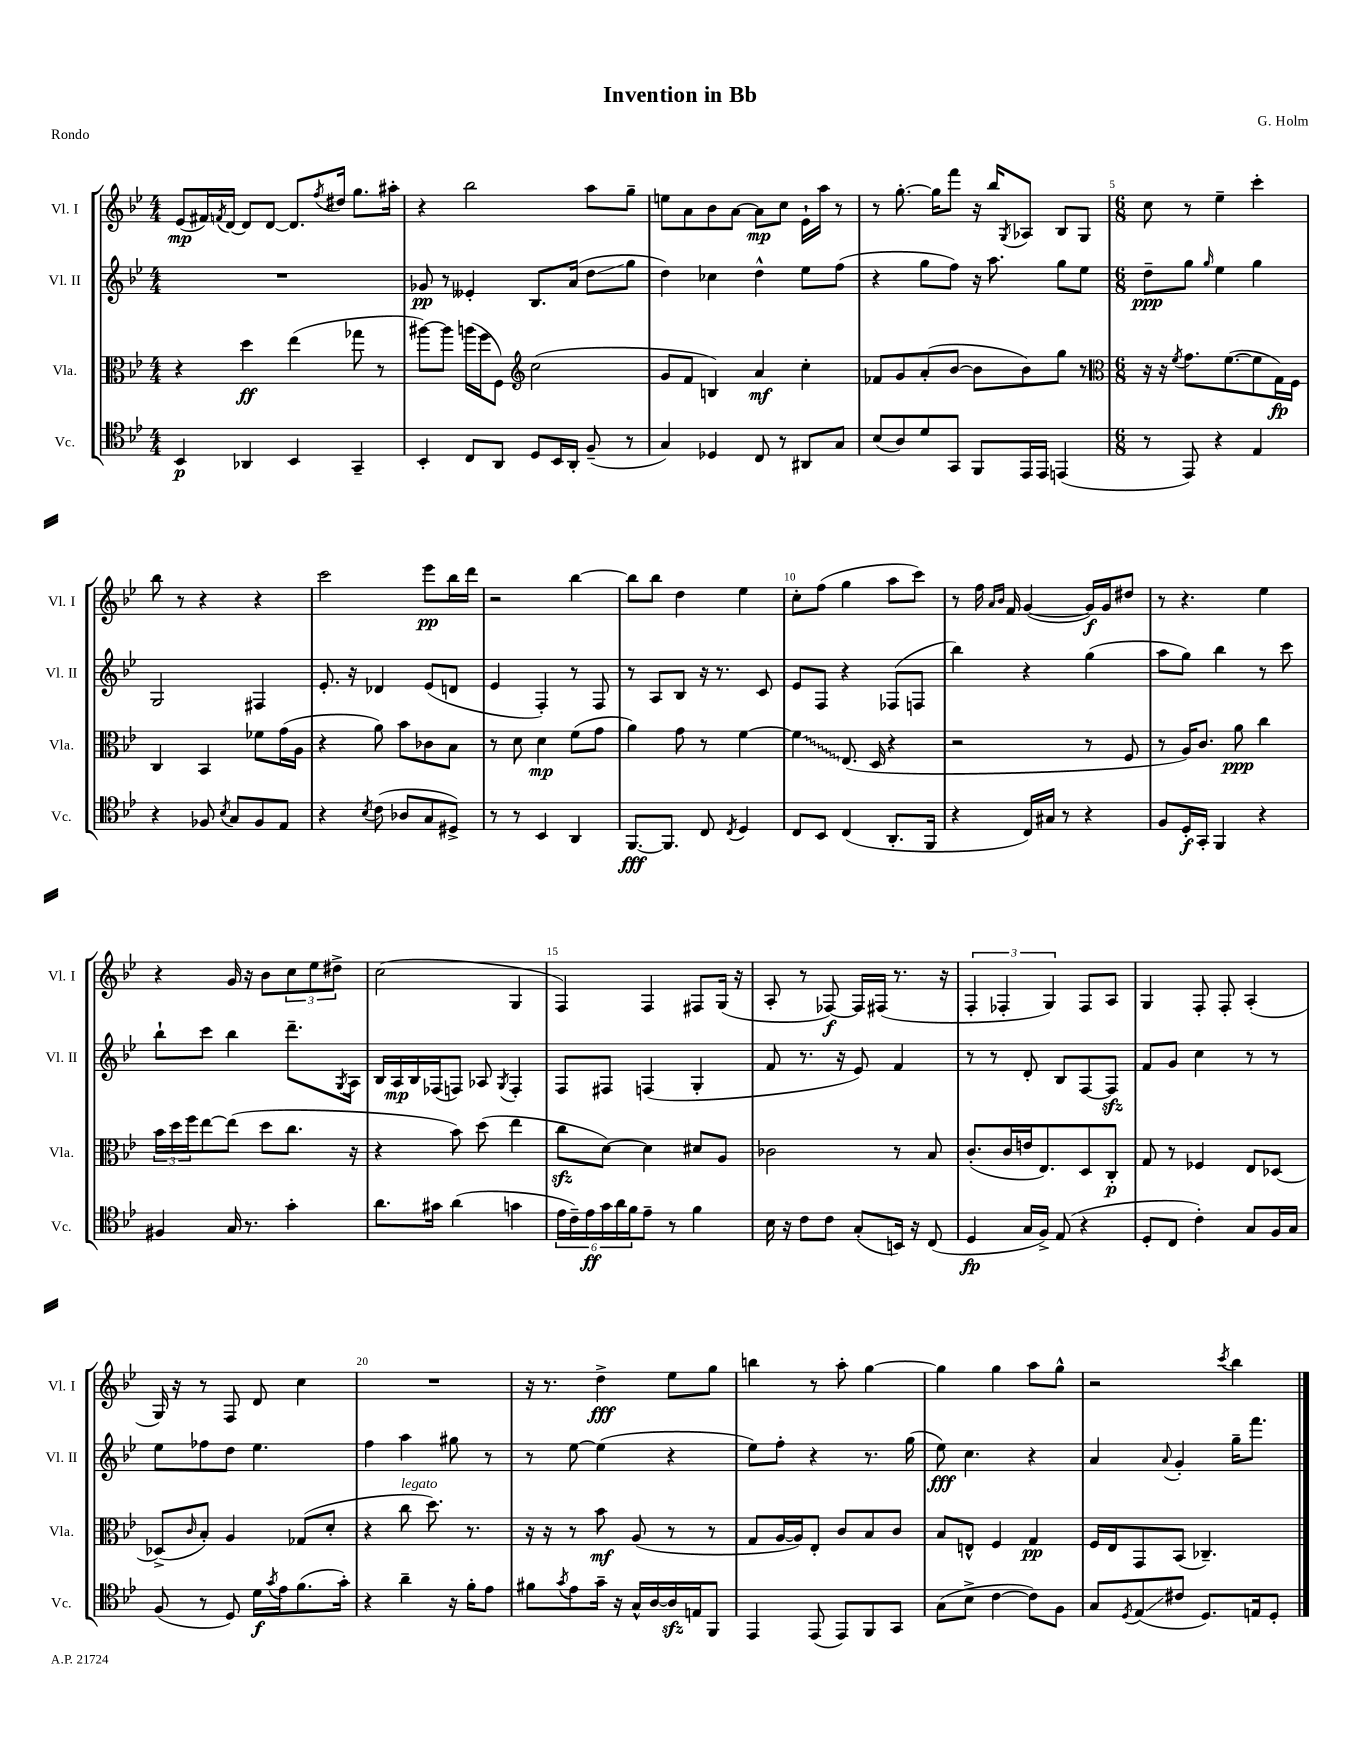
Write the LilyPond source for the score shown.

\header { title = "Invention in Bb" composer = "G. Holm" piece = "Rondo" }
<<
\new StaffGroup <<
\new Staff = "s0" \with { instrumentName = "Vl. I" shortInstrumentName = "Vl. I" } {
    \clef treble \key bes \major \numericTimeSignature \time 4/4
    ees'8\mp( fis'16) \acciaccatura { f'8 } d'16~ d'8 d'8~ d'8. \acciaccatura { f''8 } dis''16 g''8. ais''16-. |
    r4 bes''2 a''8 g''8-- |
    e''8 a'8 bes'8 a'8~ a'8\mp c''8 ees'16-! a''16 r8 |
    r8 g''8.~-. g''16 f'''8 r16 bes''16 \acciaccatura { g8 } aes8 bes8 g8 |
    \numericTimeSignature \time 6/8 c''8 r8 ees''4-- c'''4-. |
    bes''8 r8 r4 r4 |
    c'''2 ees'''8\pp bes''16 d'''16 |
    r2 bes''4~ |
    bes''8 bes''8 d''4 ees''4 |
    c''8-. f''8( g''4 a''8 c'''8) |
    r8 f''16 \grace { a'16 bes'16 } f'16 g'4~( g'16\f) g'16 dis''8 |
    r8 r4. ees''4 |
    r4 g'16 r16 bes'8 \tuplet 3/2 { c''8 ees''8 dis''8-> } |
    c''2( g4 |
    f4) f4 fis8 g16( r16 |
    a8-. r8 fes8~\f) fes16 fis16( r8. r16 |
    \tuplet 3/2 { f4-. fes4-. g4) } fes8 a8 |
    g4 f8-. f8-. a4-.( |
    g16) r16 r8 f8 d'8 c''4 |
    R2. |
    r16 r8. d''4->\fff ees''8 g''8 |
    b''4 r8 a''8-. g''4~ |
    g''4 g''4 a''8 g''8-^ |
    r2 \acciaccatura { c'''8 } bes''4 \bar "|." |
}
\new Staff = "s1" \with { instrumentName = "Vl. II" shortInstrumentName = "Vl. II" } {
    \clef treble \key bes \major \numericTimeSignature \time 4/4
    R1 |
    ges'8\pp r8 eeses'4-. bes8. a'16( d''8\glissando g''8 |
    d''4) ces''4 d''4-^ ees''8 f''8( |
    r4 g''8 f''8) r16 a''8. g''8 ees''8 |
    \numericTimeSignature \time 6/8 d''8--\ppp g''8 \grace { g''16 } ees''4 g''4 |
    g2 fis4 |
    ees'8.-. r16 des'4 ees'8( d'8 |
    ees'4 f4-.) r8 f8 |
    r8 a8 bes8 r16 r8. c'8 |
    ees'8 f8 r4 fes8( f8 |
    bes''4) r4 g''4( |
    a''8 g''8) bes''4 r8 c'''8 |
    bes''8-! c'''8 bes''4 d'''8.-- \acciaccatura { g8 } a16 |
    bes16 a16\mp bes16 fes16( f8) aes8 \acciaccatura { g8 } f4-. |
    f8 fis8 f4( g4-. |
    f'8 r8. r16 ees'8) f'4 |
    r8 r8 d'8-. bes8 f8~ f8\sfz |
    f'8 g'8 c''4 r8 r8 |
    ees''8 fes''8 d''8 ees''4. |
    f''4 a''4 gis''8 r8 |
    r8 ees''8~ ees''4( r4 |
    ees''8) f''8-. r4 r8. g''16( |
    ees''8\fff) c''4. r4 |
    a'4 \appoggiatura { a'8 } g'4-. g''16-- f'''8. \bar "|." |
}
\new Staff = "s2" \with { instrumentName = "Vla." shortInstrumentName = "Vla." } {
    \clef alto \key bes \major \numericTimeSignature \time 4/4
    r4 d''4\ff ees''4( ges''8 r8 |
    ais''8~) ais''8 a''16( f''16 f8) \clef treble c''2( |
    g'8 f'8 b4) a'4\mf c''4-. |
    fes'8 g'8 a'8-.( bes'8~ bes'8 bes'8) g''8 r8 |
    \numericTimeSignature \time 6/8 \clef alto r16 r16 \acciaccatura { f'8 } g'8. f'8.~( f'8 g16\fp) f16 |
    c4 bes,4 fes'8 g'16( a16 |
    r4 a'8) bes'8 ces'8 bes8 |
    r8 d'8 d'4\mp f'8( g'8 |
    a'4) g'8 r8 f'4~ |
    \once \override Glissando.style = #'zigzag f'4\glissando ees8.( d16 r4 |
    r2 r8 f8 |
    r8 a16) c'8. a'8\ppp c''4 |
    \tuplet 3/2 { bes'16 d''16 f''16 } ees''8~ ees''8( d''8 c''8. r16 |
    r4 bes'8) d''8( ees''4 |
    c''8\sfz d'8~) d'4 dis'8 a8 |
    ces'2 r8 bes8 |
    c'8.-.( c'16 e'16 ees8.) d8 c8-.\p |
    g8 r8 fes4 ees8 des8~ |
    des8->( \grace { c'16 } bes8-.) a4 ges8( d'8-. |
    r4 c''8^\markup { \italic "legato" } d''8.) r8. |
    r16 r16 r8 bes'8\mf a8( r8 r8 |
    g8 a16~ a16) ees8-. c'8 bes8 c'8 |
    bes8 e8-^ f4 g4\pp |
    f16 ees16 g,8 bes,8( ces4.--) \bar "|." |
}
\new Staff = "s3" \with { instrumentName = "Vc." shortInstrumentName = "Vc." } {
    \clef tenor \key bes \major \numericTimeSignature \time 4/4
    bes,4\p aes,4 bes,4 g,4-- |
    bes,4-. c8 a,8 d8 bes,16 a,16-. f8--( r8 |
    g4) des4 c8 r8 ais,8 g8 |
    bes8( a8) d'8 g,8 f,8 ees,16 ees,16 e,4( |
    \numericTimeSignature \time 6/8 r8 ees,8) r4 ees4 |
    r4 fes8 \acciaccatura { bes8 } g8 fes8 ees8 |
    r4 \acciaccatura { bes8 } c'8( aes8 g8 dis8->) |
    r8 r8 bes,4 a,4 |
    f,8.~\fff f,8. c8 \acciaccatura { c8 } d4 |
    c8 bes,8 c4( a,8.-. f,16 |
    r4 c16) gis16 r8 r4 |
    f8 d16-.\f g,16-. f,4 r4 |
    fis4 g16 r8. g'4-. |
    a'8. gis'16 a'4( g'4 |
    \tuplet 6/4 { ees'16 c'16--) ees'16\ff g'16 a'16 f'16 } ees'8-- r8 f'4 |
    bes16 r16 c'8 c'8 g8-.( b,16) r16 c8( |
    d4\fp g16 f16->) ees8( r4 |
    d8-. c8 c'4-.) g8 f16 g16 |
    f8( r8 d8) d'16\f \acciaccatura { g'8 } ees'16 f'8.( g'16-.) |
    r4 a'4-- r16 f'16-. ees'8 |
    fis'8 \acciaccatura { g'8 } ees'8 g'16-- r16 g16-^ a16~ a16\sfz e16 f,8 |
    ees,4 ees,8( ees,8) f,8 g,8 |
    g8( bes8-> c'4~ c'8) f8 |
    g8 \acciaccatura { d8 } ees8\glissando( cis'8 d8.) e16 d8-. \bar "|." |
}
>>
>>
\layout { \context { \Score \override BarNumber.break-visibility = ##(#f #t #t) barNumberVisibility = #(every-nth-bar-number-visible 5) } }
